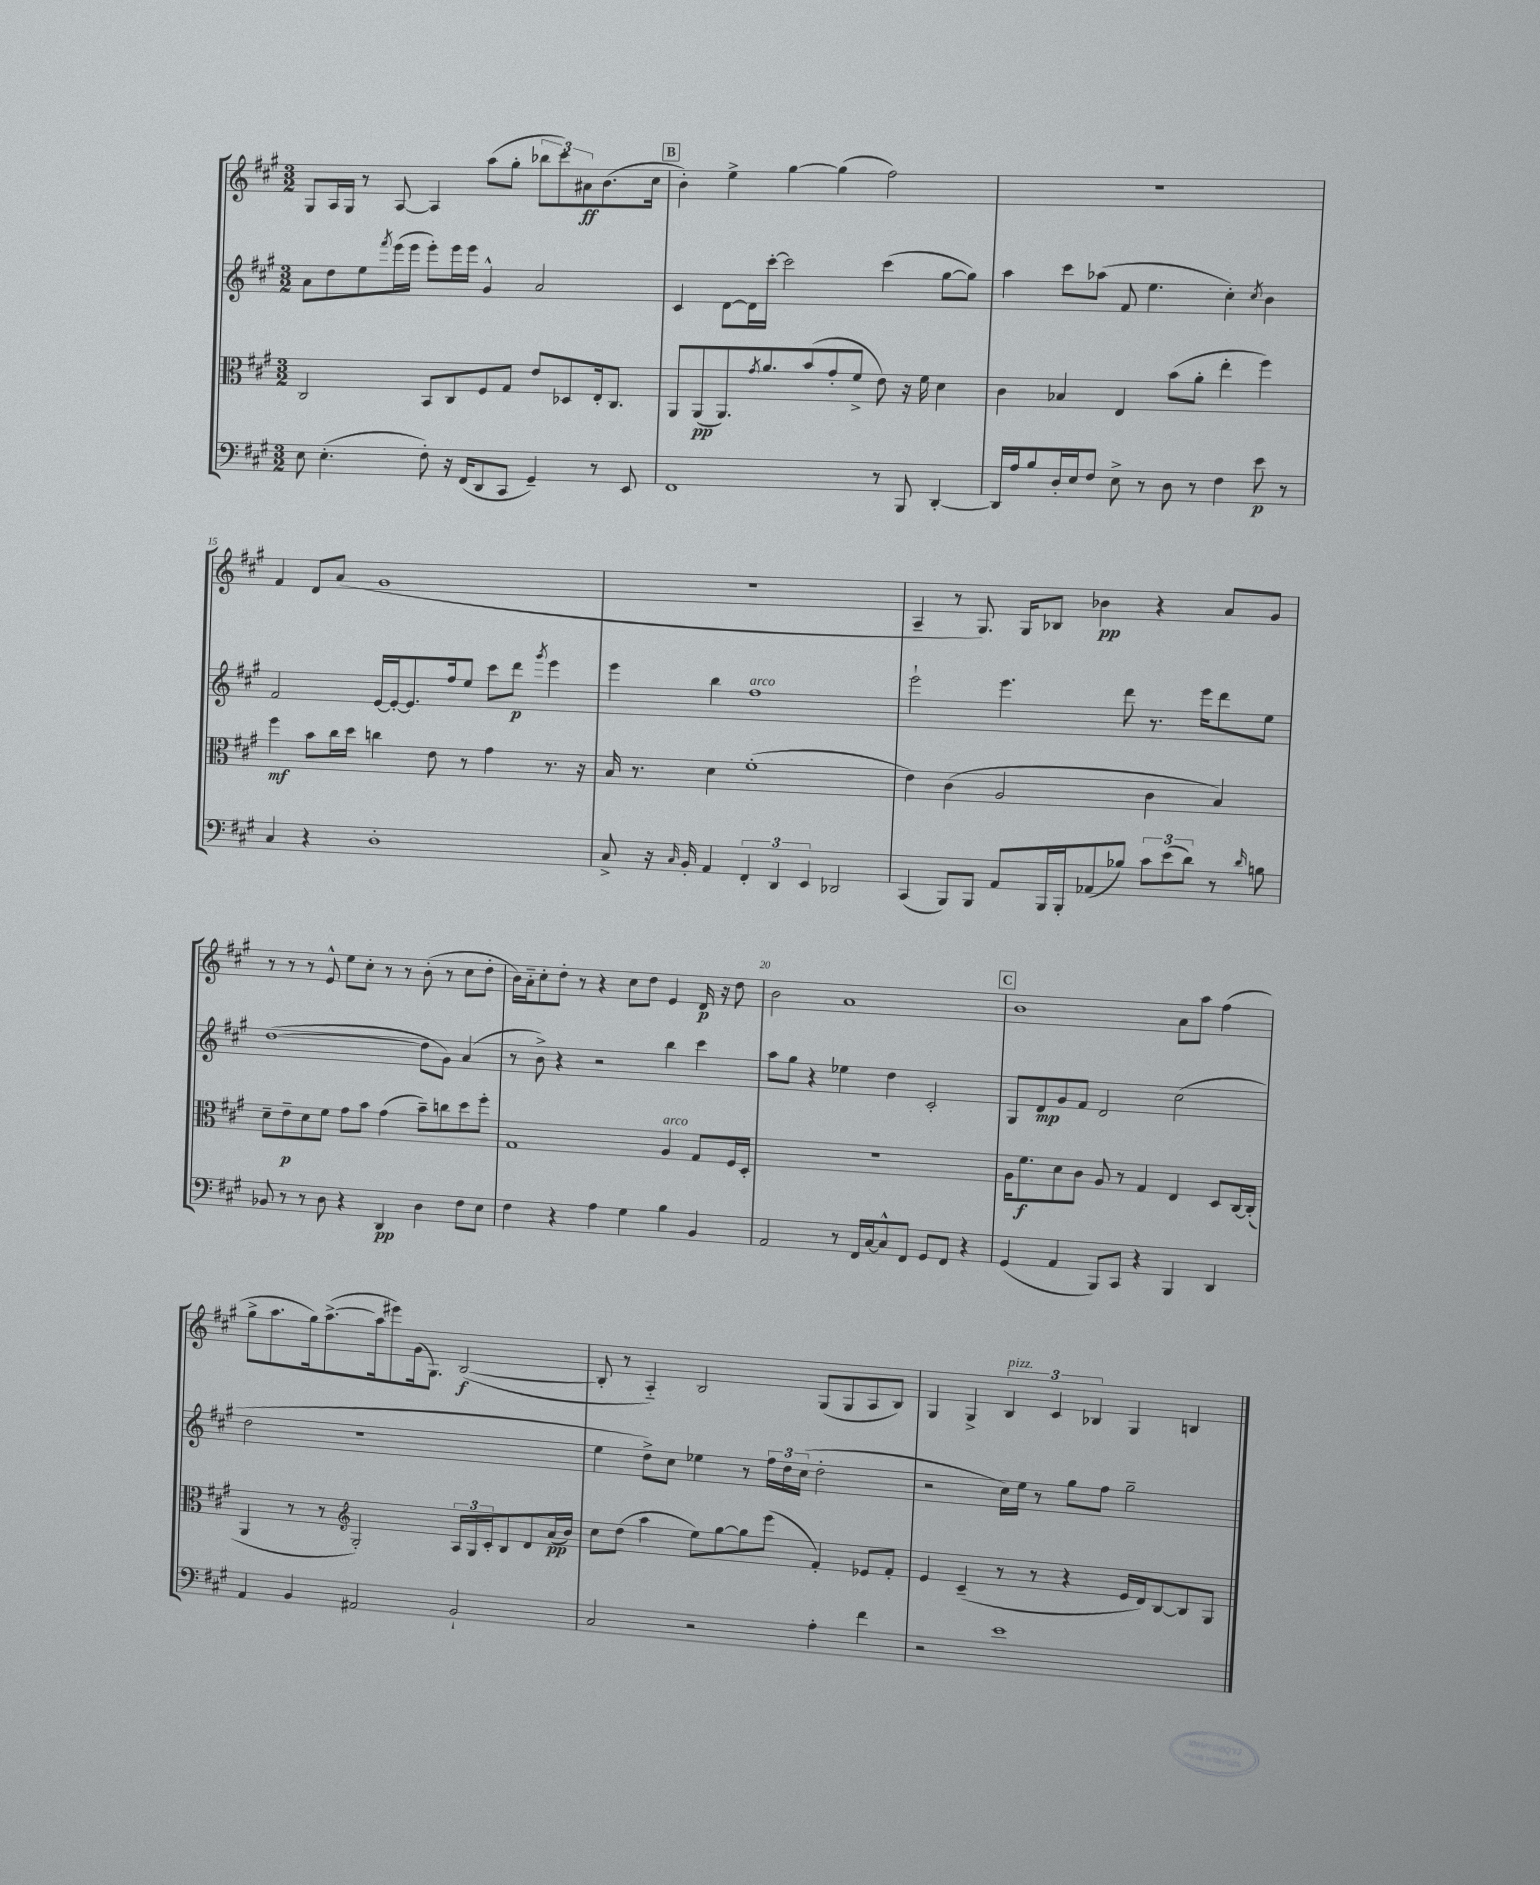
<<
\new StaffGroup <<
\new Staff = "s0" {
    \clef treble \key a \major \numericTimeSignature \time 3/2
    gis8 a16 gis16 r8 a8~ a4 a''8( gis''8-. \tuplet 3/2 { bes''8 cis'''8) ais'8\ff } b'8.( cis''16 |
    \mark \markup { \box "B" } b'4-.) e''4-> gis''4~ gis''4( fis''2) |
    R1. |
    fis'4 d'8 a'8( gis'1 |
    R1. |
    a4-- r8 gis8.) gis16 bes8 bes'4\pp r4 a'8 gis'8 |
    r8 r8 r8 e'8-^ e''8 cis''8-. r8 r8 b'8-.( r8 cis''8 d''8-. |
    b'16) a'16-_ cis''8-. d''8-. r8 r4 cis''8 d''8 e'4 d'16\p r16 d''8 |
    b'2 a'1 |
    \mark \markup { \box "C" } b'1 a'8 a''8 fis''4( |
    gis''8-> a''8. gis''16) a''8.~->( a''16 eis'''8) gis'16( gis8.) b2~\f( |
    b8-. r8 a4-_) b2 gis8( gis8 a8 b8) |
    gis4 gis4-> \tuplet 3/2 { b4^\markup { \italic "pizz." } cis'4 bes4 } gis4 b4 \bar "|." |
}
\new Staff = "s1" {
    \clef treble \key a \major \numericTimeSignature \time 3/2
    a'8 d''8 e''8 \acciaccatura { fis'''8 } e'''16( e'''16 e'''8-.) e'''16 e'''16 gis'4-^ a'2 |
    \mark \markup { \box "B" } cis'4 d'8~ d'16 cis'''16~-. cis'''2 cis'''4( gis''8~ gis''8) |
    a''4 cis'''8 aes''8( fis'8 e''4. cis''4-.) \acciaccatura { cis''8 } b'4 |
    fis'2 e'16~ e'16~-. e'8. fis''16 e''8 cis'''8 d'''8\p \acciaccatura { gis'''8 } e'''4 |
    e'''4 b''4 fis''1^\markup { \italic "arco" } |
    e'''2-! e'''4. d'''8 r8. e'''16 d'''8 e''8 |
    d''1~( d''8 gis'8) a'4( |
    r8 b'8->) r4 r2 b''4 cis'''4 |
    a''8 gis''8 r4 ees''4 d''4 cis'2-. |
    \mark \markup { \box "C" } gis8 d'8\mp gis'8 fis'8 d'2 cis''2( |
    d''2 r1 |
    e''4 d''8->) cis''8 ees''4 r8 \tuplet 3/2 { fis''16 d''16 cis''16( } d''2-. |
    r2 cis''16) e''16 r8 gis''8 fis''8 gis''2-- \bar "|." |
}
\new Staff = "s2" {
    \clef alto \key a \major \numericTimeSignature \time 3/2
    cis2 b,8 cis8 fis8 gis8 e'8 des8 e16-. cis8. |
    \mark \markup { \box "B" } a,8 a,8\pp( a,8.) \acciaccatura { gis'8 } a'8. b'8( gis'8-. fis'8-> e'8) r16 fis'16 d'4 |
    cis'4 bes4 e4 b'8( a'8-. e''4-. fis''4) |
    fis''4\mf b'8 cis''16 d''16 c''4 e'8 r8 gis'4 r8. r16 |
    b16 r8. d'4 fis'1-.( |
    e'4) cis'4( a2 cis'4 b4) |
    d'8-- e'8--\p d'8 fis'8 gis'8 b'8 gis'4( b'8--) c''8 d''8 fis''8-. |
    gis1 a4^\markup { \italic "arco" } gis8 fis16 d16-. |
    R1. |
    \mark \markup { \box "C" } a16 fis'8.\f d'8 cis'8 a8 r8 gis4 e4 d8 cis16~ cis16-.( |
    a,4 r8 r8 \clef treble gis2-.) \tuplet 3/2 { a16 gis16 cis'16-. } b8 d'8 a'16\pp( b'16) |
    cis''8 d''8( a''4 e''8) gis''8~ gis''8 e'''8( fis'4-.) ees'8 fis'8-. |
    e'4 cis'4--( r8 r8 r4 e'16 d'16) b8~ b8 gis8 \bar "|." |
}
\new Staff = "s3" {
    \clef bass \key a \major \numericTimeSignature \time 3/2
    e8 e4.-.( fis8-.) r16 fis,16( d,8 cis,8 gis,4--) r8 e,8 |
    \mark \markup { \box "B" } fis,1 r8 b,,8 d,4~-. |
    d,16 a16 b8 d16-. e16 fis8 e8-> r8 d8 r8 fis4 e'8\p r8 |
    cis4 r4 d1-. |
    cis8-> r16 \grace { cis16 } b,16-. a,4 \tuplet 3/2 { fis,4-. d,4 e,4 } des,2 |
    cis,4( b,,8) b,,8 a,8 b,,16 b,,16-. aes,8( bes8) \tuplet 3/2 { cis'8 e'8( d'8) } r8 \grace { d'16 } b8 |
    bes,8 r8 r8 d8 r4 d,4\pp d4 fis8 e8 |
    fis4 r4 a4 gis4 b4 b,4 |
    a,2 r8 fis,16 cis16~ cis8-^ fis,8 gis,8 fis,8 r4 |
    \mark \markup { \box "C" } gis,4( a,4 b,,8) cis,8 r4 b,,4 d,4 |
    a,4 b,4 ais,2 b,2-! |
    cis2 r2 a4-. fis'4 |
    r2 e'1 \bar "|." |
}
>>
>>
\layout { \context { \Score currentBarNumber = #12 \override BarNumber.break-visibility = ##(#f #t #t) barNumberVisibility = #(every-nth-bar-number-visible 5) } }
